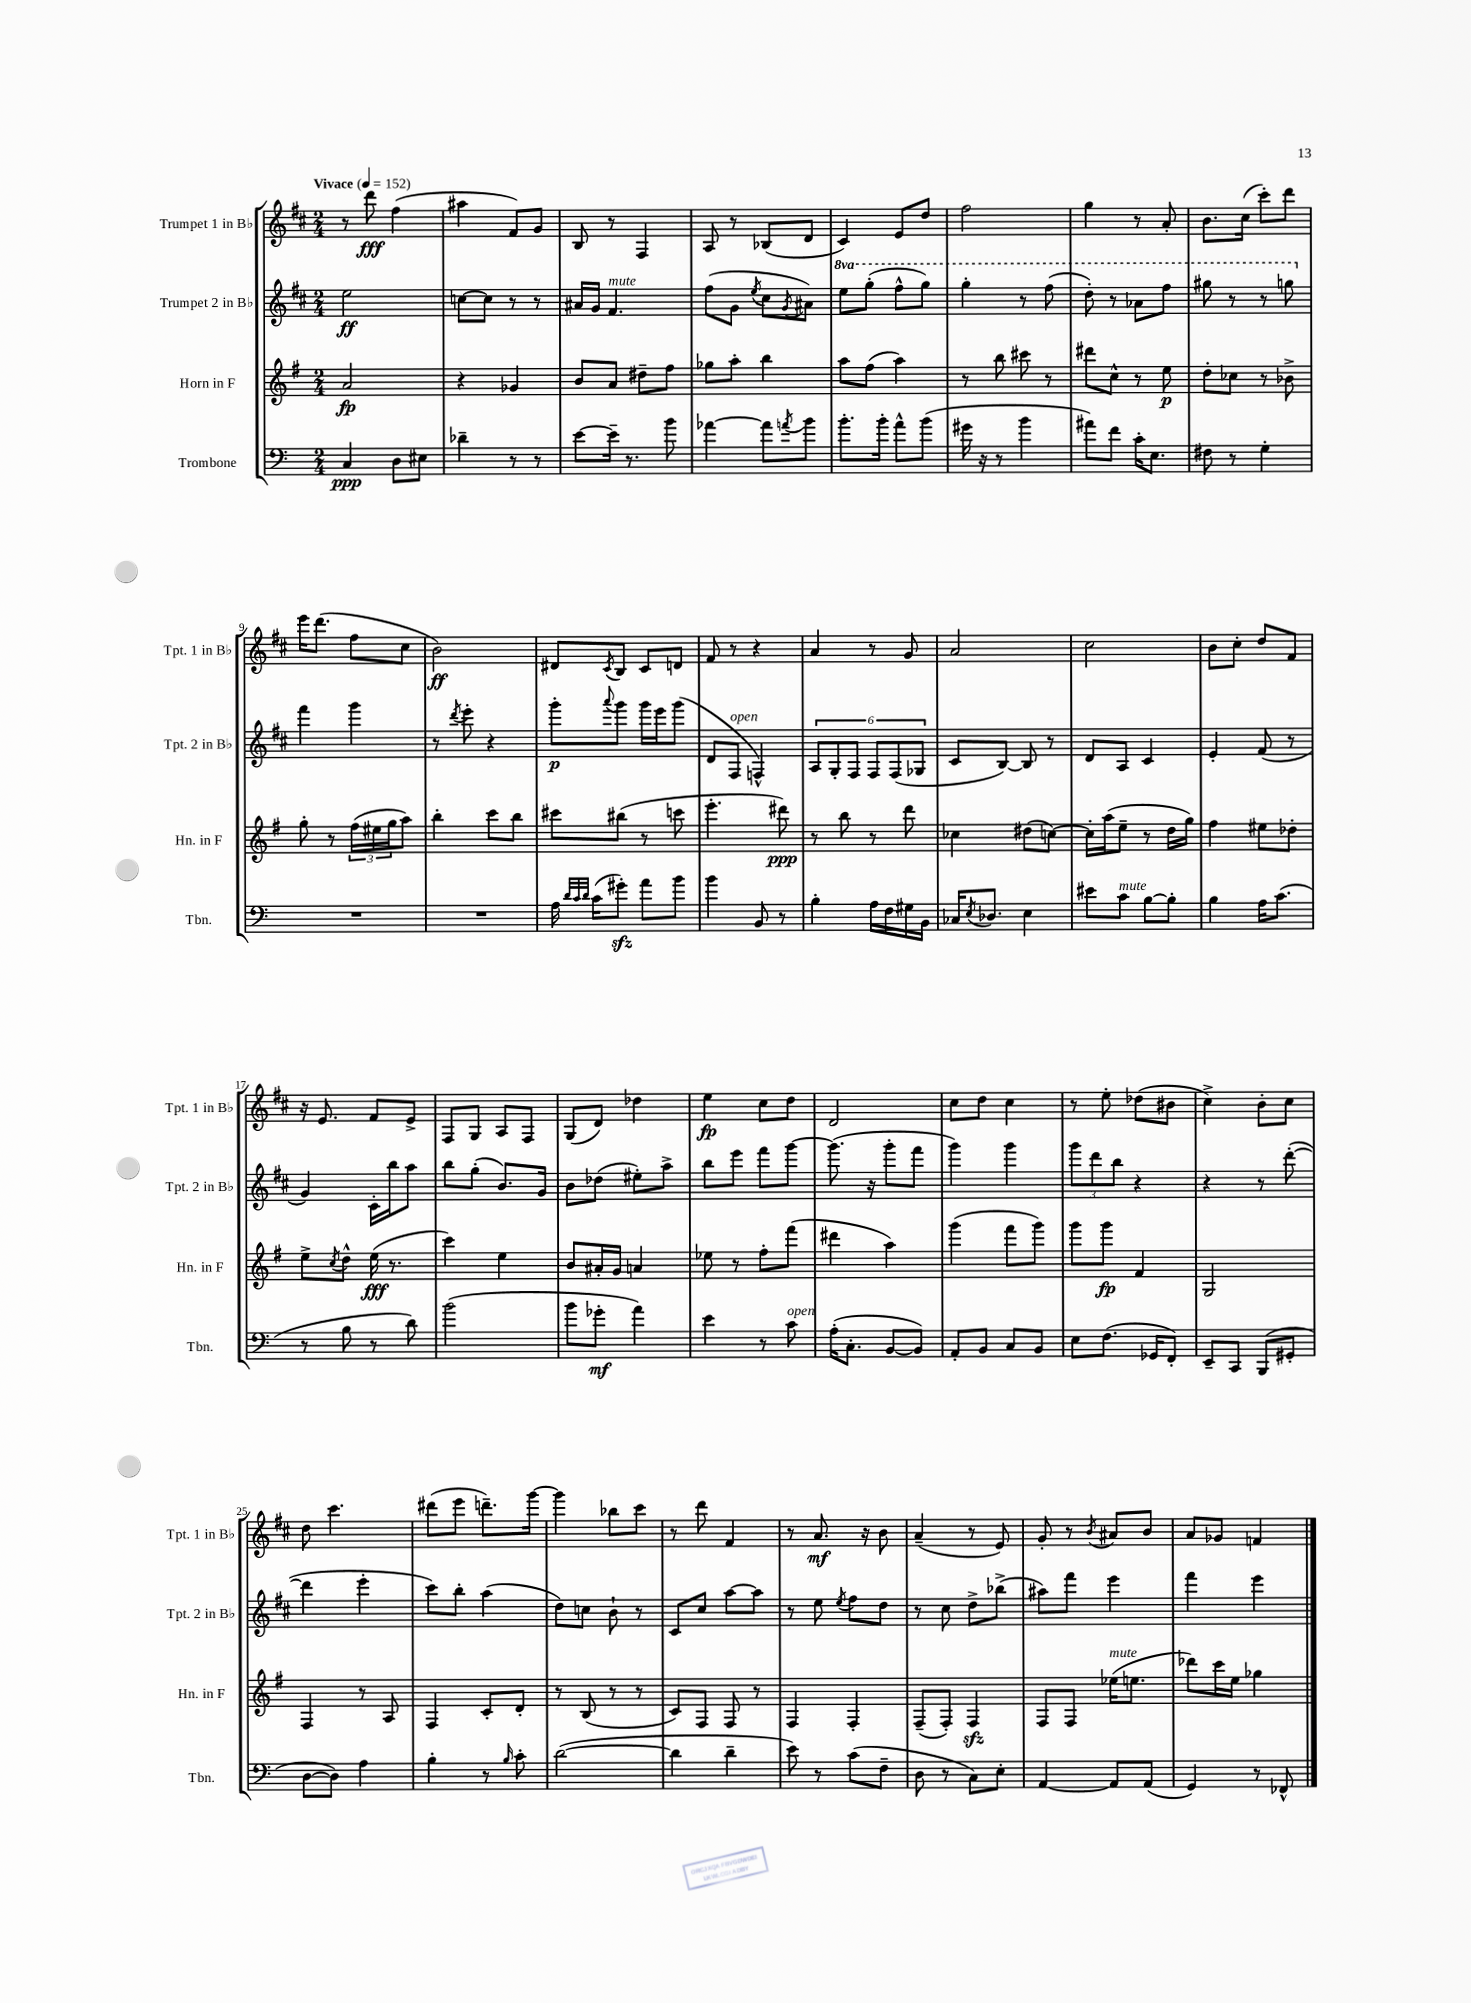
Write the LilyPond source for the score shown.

<<
\new StaffGroup <<
\new Staff = "s0" \with { instrumentName = "Trumpet 1 in Bb" shortInstrumentName = "Tpt. 1 in Bb" } {
    \clef treble \key d \major \numericTimeSignature \time 2/4 \tempo "Vivace" 4 = 152
    r8 d'''8\fff fis''4( |
    ais''4 fis'8) g'8 |
    b8 r8 fis4 |
    a8 r8 bes8( d'8 |
    cis'4) e'8 d''8 |
    fis''2 |
    g''4 r8 a'8-. |
    b'8. cis''16( cis'''8-.) d'''8 |
    e'''16 d'''8.( fis''8 cis''8 |
    b'2\ff) |
    dis'8 \acciaccatura { cis'8 } b8 cis'8 d'8 |
    fis'8 r8 r4 |
    a'4 r8 g'8 |
    a'2 |
    cis''2 |
    b'8 cis''8-. d''8 fis'8 |
    r16 e'8. fis'8 e'8-> |
    fis8 g8 a8 fis8 |
    g8( d'8) des''4 |
    e''4\fp cis''8 d''8 |
    d'2 |
    cis''8 d''8 cis''4 |
    r8 e''8-. des''8( bis'8 |
    cis''4->) b'8-. cis''8 |
    d''8 cis'''4. |
    dis'''8( e'''8 d'''8.--) g'''16~ |
    g'''4 bes''8 cis'''8 |
    r8 d'''8 fis'4 |
    r8 a'8.\mf r16 b'8 |
    a'4--( r8 e'8) |
    g'8-. r8 \acciaccatura { b'8 } ais'8 b'8 |
    a'8 ges'8 f'4 \bar "|." |
}
\new Staff = "s1" \with { instrumentName = "Trumpet 2 in Bb" shortInstrumentName = "Tpt. 2 in Bb" } {
    \clef treble \key d \major \numericTimeSignature \time 2/4 \set Staff.ottavationMarkups = #ottavation-simple-ordinals
    e''2\ff |
    c''8~ c''8 r8 r8 |
    ais'16 g'16 fis'4.^\markup { \italic "mute" } |
    fis''8( g'8 \acciaccatura { e''8 } cis''8 \acciaccatura { g'8 } ais'8) |
    \ottava #1 e'''8 g'''8-.( fis'''8-^ g'''8) |
    g'''4-. r8 fis'''8( |
    d'''8-.) r8 aes''8 fis'''8 |
    gis'''8 r8 r8 g'''8 \ottava #0 |
    fis'''4 g'''4 |
    r8 \acciaccatura { d'''8 } e'''8-. r4 |
    g'''8-.\p \appoggiatura { a'''8 } g'''8 g'''16 e'''16 g'''8( |
    d'8 fis8^\markup { \italic "open" } f4-^) |
    \tuplet 6/4 { a8 g8-. fis8 fis8 fis8( ges8 } |
    cis'8 b8~) b8 r8 |
    d'8 a8 cis'4 |
    e'4-. fis'8( r8 |
    g'4) cis'16-. b''16 a''8 |
    b''8 g''8-.( b'8.) g'16 |
    b'8 des''8( eis''8-.) a''8-> |
    b''8 e'''8 fis'''8 g'''8~ |
    g'''8.( r16 g'''8-. fis'''8 |
    g'''4) g'''4 |
    \tuplet 3/2 { g'''8 d'''8 b''8 } r4 |
    r4 r8 d'''8~-.( |
    d'''4 e'''4-. |
    cis'''8) b''8-. a''4( |
    d''8) c''8 b'8-! r8 |
    cis'8 cis''8 a''8~ a''8 |
    r8 e''8 \acciaccatura { e''8 } fis''8 d''8 |
    r8 cis''8 d''8-> bes''8->( |
    ais''8) fis'''8 e'''4 |
    fis'''4 e'''4 \bar "|." |
}
\new Staff = "s2" \with { instrumentName = "Horn in F" shortInstrumentName = "Hn. in F" } {
    \clef treble \key g \major \numericTimeSignature \time 2/4
    a'2\fp |
    r4 ges'4 |
    b'8 a'8 dis''8-- fis''8 |
    ges''8 a''8-. b''4 |
    a''8 fis''8( a''4) |
    r8 b''8 cis'''8 r8 |
    dis'''8 c''8-^ r8 e''8\p |
    d''8-. ces''8 r8 bes'8-> |
    g''8-. r8 \tuplet 3/2 { fis''16( eis''16 g''16 } a''8) |
    b''4-. c'''8 b''8 |
    cis'''8 bis''8( r8 c'''8 |
    e'''4.-. dis'''8\ppp) |
    r8 b''8 r8 d'''8 |
    ces''4 dis''8( c''8~) |
    c''16-. a''16( e''8-- r8 d''16 g''16) |
    fis''4 eis''8 des''8-. |
    e''8-> \acciaccatura { c''8 } d''8-^ e''16\fff( r8. |
    c'''4) e''4 |
    b'8 ais'16-. g'16 a'4 |
    ees''8 r8 fis''8-. fis'''8( |
    dis'''4 a''4) |
    g'''4( fis'''8 g'''8) |
    g'''8 g'''8\fp fis'4 |
    g2 |
    fis4 r8 a8 |
    fis4 c'8-. d'8-. |
    r8 b8( r8 r8 |
    c'8) fis8 fis8 r8 |
    fis4 fis4-. |
    fis8--( fis8-.) fis4\sfz |
    fis8 fis8 ees''16^\markup { \italic "mute" }( e''8. |
    des'''8) c'''16 e''16 ges''4 \bar "|." |
}
\new Staff = "s3" \with { instrumentName = "Trombone" shortInstrumentName = "Tbn." } {
    \clef bass \key c \major \numericTimeSignature \time 2/4
    c4\ppp d8 eis8 |
    des'4-- r8 r8 |
    e'8~ e'16-- r8. b'8 |
    aes'4~ aes'8 \acciaccatura { a'8 } b'8 |
    b'8.-. b'16-. a'8-^ b'8( |
    gis'16 r16 r8 b'4 |
    ais'8) f'8 c'16-. e8. |
    fis8 r8 g4-. |
    R2 |
    R2 |
    a16 \grace { d'32 c'32 d'32 } c'16( gis'8-.\sfz) a'8 b'8 |
    b'4 b,8 r8 |
    b4-. a16 f16 gis16 b,16 |
    ces16 \acciaccatura { e8 } des8. e4 |
    eis'8 c'8^\markup { \italic "mute" } b8~ b8-. |
    b4 a16 c'8.( |
    r8 b8 r8 d'8) |
    b'2( |
    b'8 ges'8-.\mf a'4) |
    e'4 r8 c'8^\markup { \italic "open" } |
    a16-.( c8.-. b,8~ b,8) |
    a,8-. b,8 c8 b,8 |
    e8 f8.( ges,16 f,8-.) |
    e,8-- c,8 b,,8( gis,8-. |
    d8~ d8) a4 |
    b4-. r8 \grace { b16 } c'8-. |
    d'2~( |
    d'4 d'4-- |
    e'8) r8 c'8( f8-- |
    d8 r8 c8) e8-. |
    a,4~ a,8 a,8( |
    g,4) r8 fes,8-^ \bar "|." |
}
>>
>>
